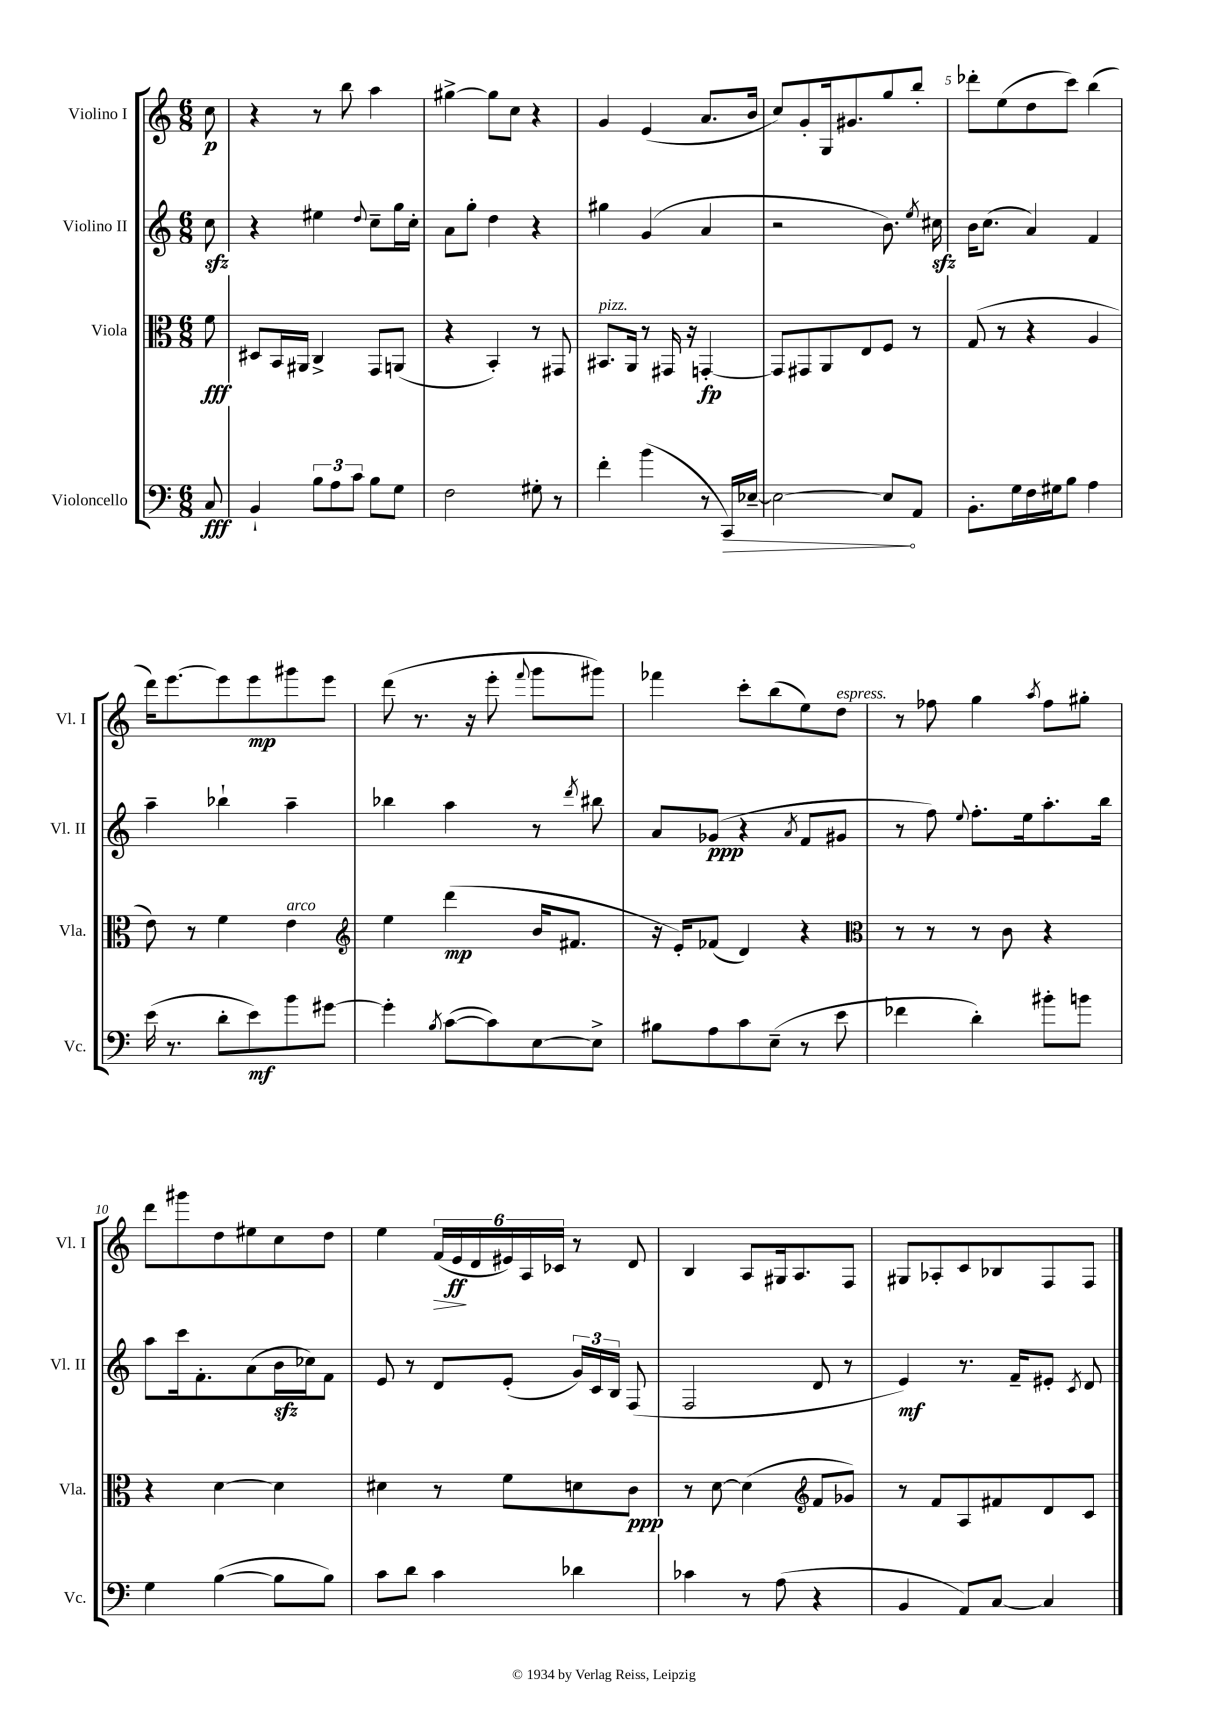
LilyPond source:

<<
\new StaffGroup <<
\new Staff = "s0" \with { instrumentName = "Violino I" shortInstrumentName = "Vl. I" } {
    \clef treble \key c \major \numericTimeSignature \time 6/8 \partial 8
    \autoBeamOff c''8\p |
    r4 r8 b''8 a''4 |
    gis''4~-> gis''8[ c''8] r4 |
    g'4 e'4( a'8.[ b'16] |
    c''8[) g'8-. g16 gis'8. g''8 b''8]-. |
    des'''8[-. e''8( d''8 c'''8]) b''4( |
    d'''16[) e'''8.~ e'''8 e'''8\mp gis'''8 e'''8] |
    d'''8( r8. r16 e'''8-. \appoggiatura { f'''8 } g'''8[ gis'''8]) |
    fes'''4 c'''8[-. b''8( e''8) d''8]^\markup { \italic "espress." } |
    r8 fes''8 g''4 \acciaccatura { a''8 } fes''8[ gis''8]-. |
    d'''8[ gis'''8 d''8 eis''8 c''8 d''8] |
    e''4 \tuplet 6/4 { f'16[\>( e'16\ff\! d'16 eis'16) a16 ces'16] } r8 d'8 |
    b4 a8[ gis16 a8. f8] |
    gis8[ aes8-. c'8 bes8 f8 f8] \bar "|." |
}
\new Staff = "s1" \with { instrumentName = "Violino II" shortInstrumentName = "Vl. II" } {
    \clef treble \key c \major \numericTimeSignature \time 6/8 \partial 8
    \autoBeamOff c''8\sfz |
    r4 eis''4 \appoggiatura { d''8 } c''8[-- g''16 c''16]-. |
    a'8[ g''8]-. d''4 r4 |
    gis''4 g'4( a'4 |
    r2 b'8.) \acciaccatura { e''8 } cis''16\sfz |
    b'16[ c''8.]( a'4) f'4 |
    a''4-- bes''4-! a''4-- |
    bes''4 a''4 r8 \acciaccatura { d'''8 } bis''8 |
    a'8[ ges'8]\ppp( r4 \acciaccatura { a'8 } f'8[ gis'8] |
    r8 f''8) \appoggiatura { e''8 } f''8.[-. e''16 a''8.-. b''16] |
    a''8[ c'''16 f'8.-. a'8( b'16\sfz ces''16) f'8] |
    e'8 r8 d'8[ e'8]-.( \tuplet 3/2 { g'16[) c'16 b16] } f8( |
    f2 d'8 r8 |
    e'4\mf) r8. f'16[-- eis'8]-. \acciaccatura { c'8 } d'8 \bar "|." |
}
\new Staff = "s2" \with { instrumentName = "Viola" shortInstrumentName = "Vla." } {
    \clef alto \key c \major \numericTimeSignature \time 6/8 \partial 8
    \autoBeamOff f'8\fff |
    dis8[ b,16 ais,16] c4-> g,8[ a,8]( |
    r4 b,4-.) r8 gis,8 |
    bis,8.[^\markup { \italic "pizz." } a,16] r8 gis,16 r16 g,4~-.\fp |
    g,8[ gis,8 a,8 e8 f8] r8 |
    g8( r8 r4 a4 |
    e'8) r8 f'4 e'4^\markup { \italic "arco" } |
    \clef treble e''4 d'''4\mp( b'16[ fis'8.] |
    r16 e'16[-.) fes'8]( d'4) r4 |
    \clef alto r8 r8 r8 c'8 r4 |
    r4 d'4~ d'4 |
    dis'4 r8 f'8[ d'8 c'8]\ppp |
    r8 d'8~ d'4( \clef treble f'8[ ges'8]) |
    r8 f'8[ a8 fis'8 d'8 c'8] \bar "|." |
}
\new Staff = "s3" \with { instrumentName = "Violoncello" shortInstrumentName = "Vc." } {
    \clef bass \key c \major \numericTimeSignature \time 6/8 \partial 8
    \autoBeamOff c8\fff |
    b,4-! \tuplet 3/2 { b8[ a8 c'8] } b8[ g8] |
    f2 gis8-. r8 |
    f'4-. b'4( r8 \once \override Hairpin.circled-tip = ##t c,16[\>) ees16]~-- |
    ees2~ ees8[\! a,8] |
    b,8.[-. g16 f16 gis16 b8] a4 |
    e'16( r8. d'8[-. e'8\mf) b'8 gis'8]~ |
    gis'4-. \acciaccatura { b8 } c'8[~( c'8) e8~ e8]-> |
    bis8[ a8 c'8 e8]--( r8 e'8 |
    fes'4 d'4-.) bis'8[-. b'8] |
    g4 b4~( b8[ b8]) |
    c'8[ d'8] c'4 des'4 |
    ces'4 r8 a8( r4 |
    b,4 a,8[) c8]~ c4 \bar "|." |
}
>>
>>
\layout { \context { \Score \override BarNumber.break-visibility = ##(#f #t #t) barNumberVisibility = #(every-nth-bar-number-visible 5) } }
